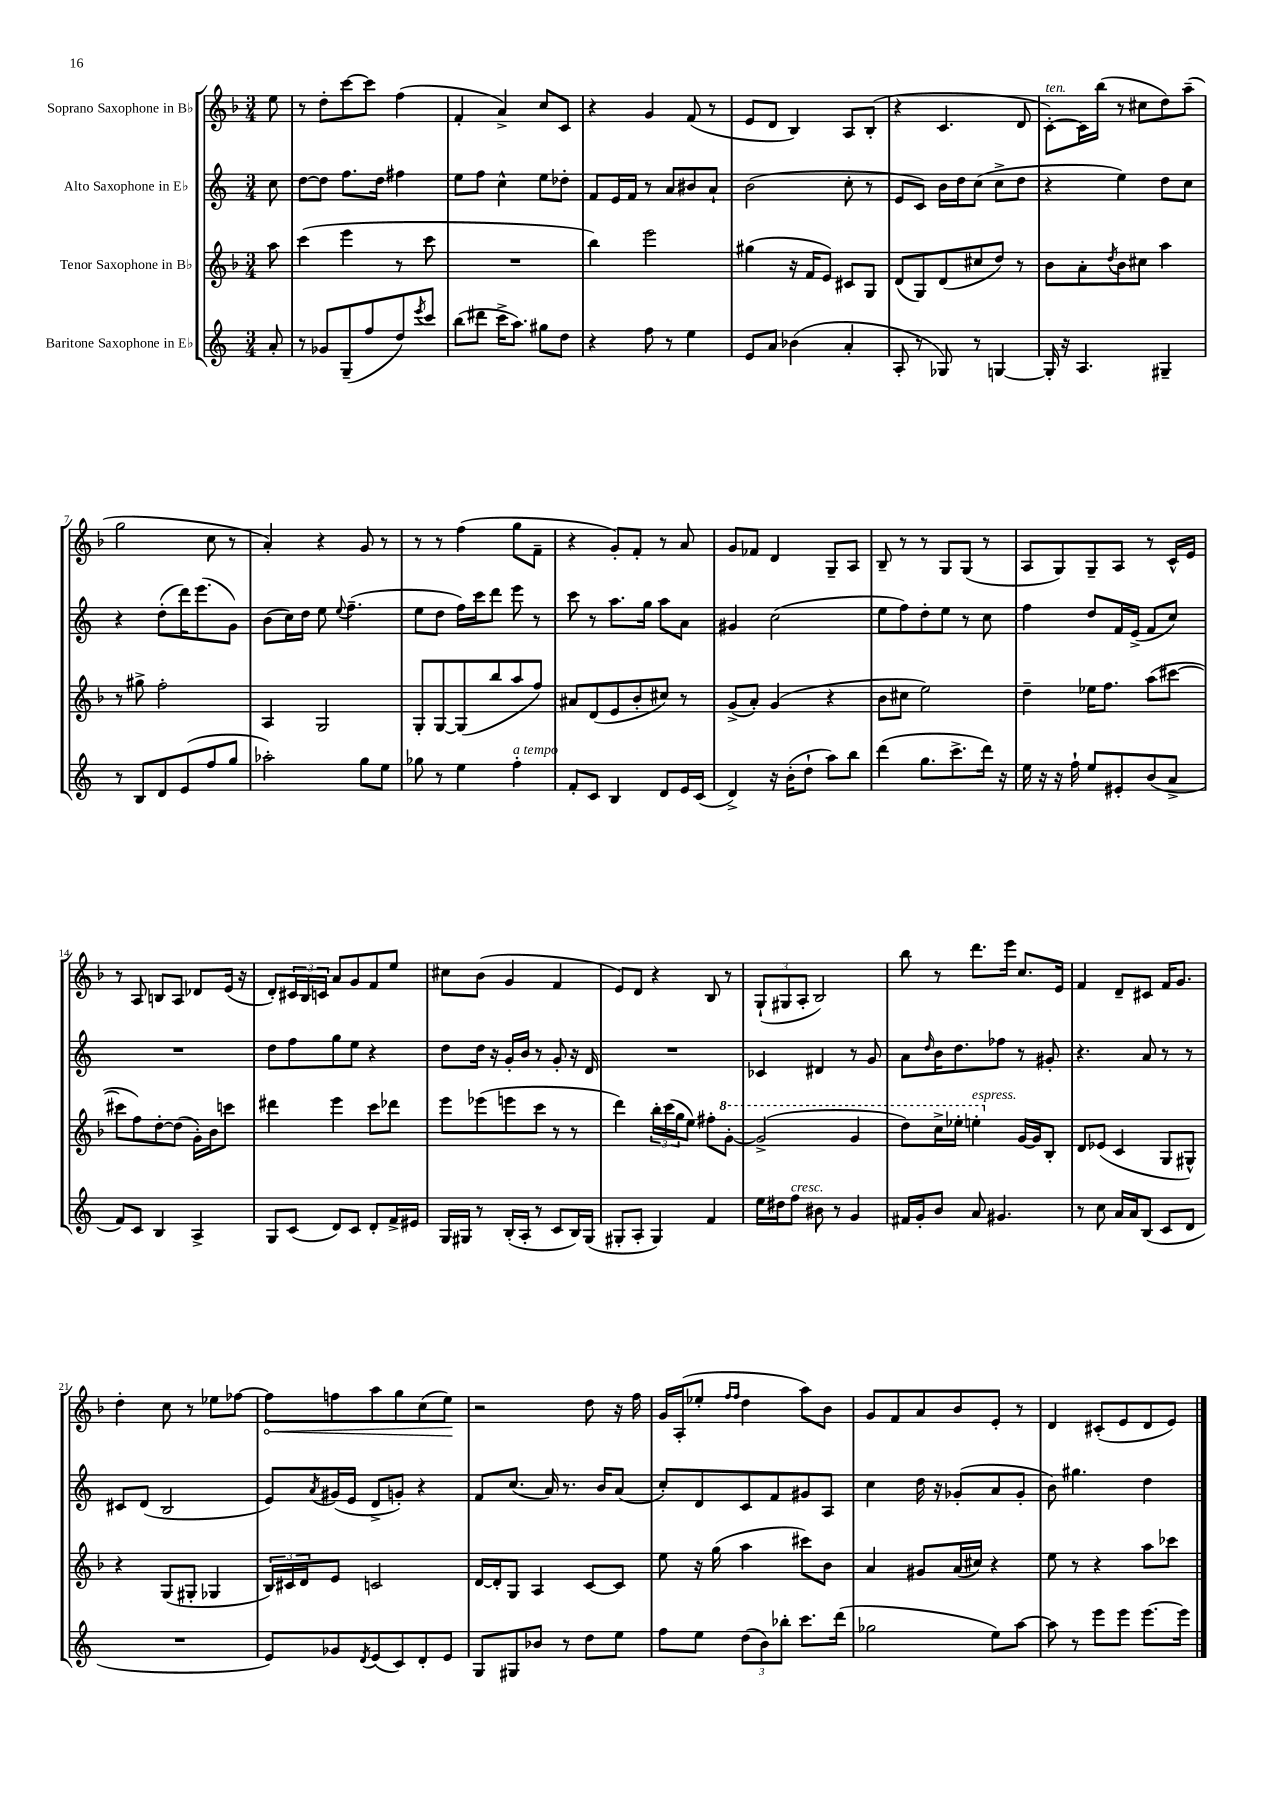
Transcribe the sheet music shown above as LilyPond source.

<<
\new StaffGroup <<
\new Staff = "s0" \with { instrumentName = "Soprano Saxophone in Bb" } {
    \clef treble \key f \major \numericTimeSignature \time 3/4 \partial 8
    e''8 |
    r8 d''8-. c'''8~ c'''8 f''4( |
    f'4-. a'4->) c''8 c'8 |
    r4 g'4 f'8( r8 |
    e'8 d'8 bes4) a8 bes8-.( |
    r4 c'4. d'8 |
    c'8~-.^\markup { \italic "ten." }) c'16 bes''16( r8 cis''8 d''8) a''8--( |
    g''2 c''8 r8 |
    a'4-.) r4 g'8 r8 |
    r8 r8 f''4( g''8 f'8-- |
    r4 g'8-.) f'8-. r8 a'8 |
    g'8 fes'8 d'4 g8-- a8 |
    bes8-- r8 r8 g8 g8( r8 |
    a8 g8) g8-- a8 r8 c'16-^ e'16 |
    r8 a8 b8 a8 des'8 e'16( r16 |
    d'8-.) \tuplet 3/2 { cis'16 bes16 c'16 } a'8 g'8 f'8 e''8 |
    cis''8 bes'8( g'4 f'4 |
    e'8) d'8 r4 bes8 r8 |
    \tuplet 3/2 { g8-!( gis8 a8-. } bes2) |
    bes''8 r8 d'''8. e'''16 c''8. e'16 |
    f'4 d'8-- cis'8 f'16 g'8. |
    d''4-. c''8 r8 ees''8 fes''8~ |
    \once \override Hairpin.circled-tip = ##t fes''8\< f''8 a''8 g''8 c''8( e''8\!) |
    r2 d''8 r16 f''16 |
    g'16 a16-.( ees''8-. \grace { f''16 f''16 } d''4 a''8) bes'8 |
    g'8 f'8 a'8 bes'8 e'8-. r8 |
    d'4 cis'8-.( e'8 d'8 e'8) \bar "|." |
}
\new Staff = "s1" \with { instrumentName = "Alto Saxophone in Eb" } {
    \clef treble \key c \major \numericTimeSignature \time 3/4 \partial 8
    c''8 |
    d''8~ d''8 f''8. d''16 fis''4 |
    e''8 f''8 c''4-^ e''8 des''8-. |
    f'8 e'16 f'16 r8 a'8 bis'8 a'8-! |
    b'2( c''8-. r8 |
    e'8 c'8) b'16 d''16 c''8( c''8-> d''8 |
    r4 e''4) d''8 c''8 |
    r4 d''8-.( d'''16) e'''8.( g'8) |
    b'8( c''16) d''16 e''8 \appoggiatura { e''8 } f''4.--( |
    e''8 d''8 f''16) c'''16 d'''8 e'''8 r8 |
    c'''8 r8 a''8. g''16 a''8 a'8 |
    gis'4 c''2( |
    e''8 f''8) d''8-. e''8 r8 c''8 |
    f''4 d''8 f'16 e'16->( f'8 c''8) |
    R2. |
    d''8 f''8 g''8 e''8 r4 |
    d''8 d''16 r16 g'16-. b'16 r8 g'8-. r16 d'16 |
    R2. |
    ces'4 dis'4 r8 g'8 |
    a'8 \grace { d''16 } b'16 d''8. fes''8 r8 gis'8-. |
    r4. a'8 r8 r8 |
    cis'8 d'8( b2 |
    e'8) \acciaccatura { a'8 } gis'16( e'16 d'8-> g'8-.) r4 |
    f'8 c''8.( a'16) r8. b'16 a'8( |
    c''8-.) d'8 c'8 f'8 gis'8 a8 |
    c''4 d''16 r16 ges'8-.( a'8 ges'8-. |
    b'8) gis''4. d''4 \bar "|." |
}
\new Staff = "s2" \with { instrumentName = "Tenor Saxophone in Bb" } {
    \clef treble \key f \major \numericTimeSignature \time 3/4 \partial 8
    a''8 |
    c'''4( e'''4 r8 c'''8 |
    R2. |
    bes''4) e'''2 |
    gis''4( r16 f'16 e'8) cis'8 g8 |
    d'8( g8) d'8( cis''8 d''8) r8 |
    bes'8 a'8-. \acciaccatura { d''8 } bes'8 cis''8 a''4 |
    r8 gis''8-> f''2-. |
    a4 g2 |
    g8-. g8~ g8( bes''8 a''8 f''8) |
    ais'8 d'8( e'8 bes'8-. cis''8) r8 |
    g'8->( a'8-.) g'4( r4 |
    bes'8 cis''8 e''2) |
    d''4-- ees''16 f''8. a''8( cis'''8~ |
    cis'''8 f''8) d''8~-. d''8( g'16-.) bes'16 c'''8 |
    dis'''4 e'''4 c'''8 des'''8 |
    e'''8 ees'''8( e'''8 c'''8 r8 r8 |
    d'''4) \tuplet 3/2 { bes''16-. c'''16( g''16 } e''8) fis''8-. \ottava #1 g''8~-. |
    g''2->( g''4 |
    d'''8) c'''16-> ees'''16-. e'''4-.^\markup { \italic "espress." } \ottava #0 g'16~ g'16 bes8-. |
    d'8 ees'8( c'4 g8 gis8-^) |
    r4 g8( gis8-. ges4 |
    \tuplet 3/2 { bes16) cis'16 d'16 } e'8 c'2 |
    d'16~ d'16-. g8 a4 c'8~ c'8 |
    e''8 r16 g''16( a''4 cis'''8) bes'8 |
    a'4 gis'8 a'16( cis''16) r4 |
    e''8 r8 r4 a''8 ces'''8 \bar "|." |
}
\new Staff = "s3" \with { instrumentName = "Baritone Saxophone in Eb" } {
    \clef treble \key c \major \numericTimeSignature \time 3/4 \partial 8
    a'8-. |
    r8 ges'8 g8--( f''8 d''8) \acciaccatura { e'''8 } c'''8 |
    b''8( dis'''8 c'''16-> a''8.) gis''8 d''8 |
    r4 f''8 r8 e''4 |
    e'8 a'8 bes'4( a'4-. |
    a8-. r8 ges8) r8 g4~ |
    g16-. r16 a4. gis4-- |
    r8 b8 d'8 e'8( f''8 g''8 |
    aes''2-.) g''8 e''8 |
    ges''8 r8 e''4 f''4-.^\markup { \italic "a tempo" } |
    f'8-. c'8 b4 d'8 e'16 c'16( |
    d'4->) r16 b'16-.( d''8-! a''8) b''8 |
    d'''4( g''8. c'''8.-> d'''16) r16 |
    e''16 r16 r16 f''16-! e''8 eis'8-. b'8( a'8-> |
    f'8) c'8 b4 a4-> |
    g8 c'8( d'8) c'8 d'8-. f'16-> eis'16 |
    g16 gis16 r8 b16-.( a16-. r8 c'8 b16) gis16( |
    gis8-. a8-. gis4) f'4 |
    e''16 dis''16 f''8^\markup { \italic "cresc." } bis'8 r8 g'4 |
    fis'16 g'16-. b'8 a'8 gis'4. |
    r8 c''8 a'16 a'16 b8( c'8 d'8 |
    R2. |
    e'8) ges'8 \acciaccatura { d'8 } e'8( c'8) d'8-. e'8 |
    g8 gis8 bes'8 r8 d''8 e''8 |
    f''8 e''8 \tuplet 3/2 { d''8( b'8) bes''8-. } c'''8. d'''16( |
    ges''2 e''8) a''8~ |
    a''8 r8 e'''8 e'''8 e'''8.~ e'''16 \bar "|." |
}
>>
>>
